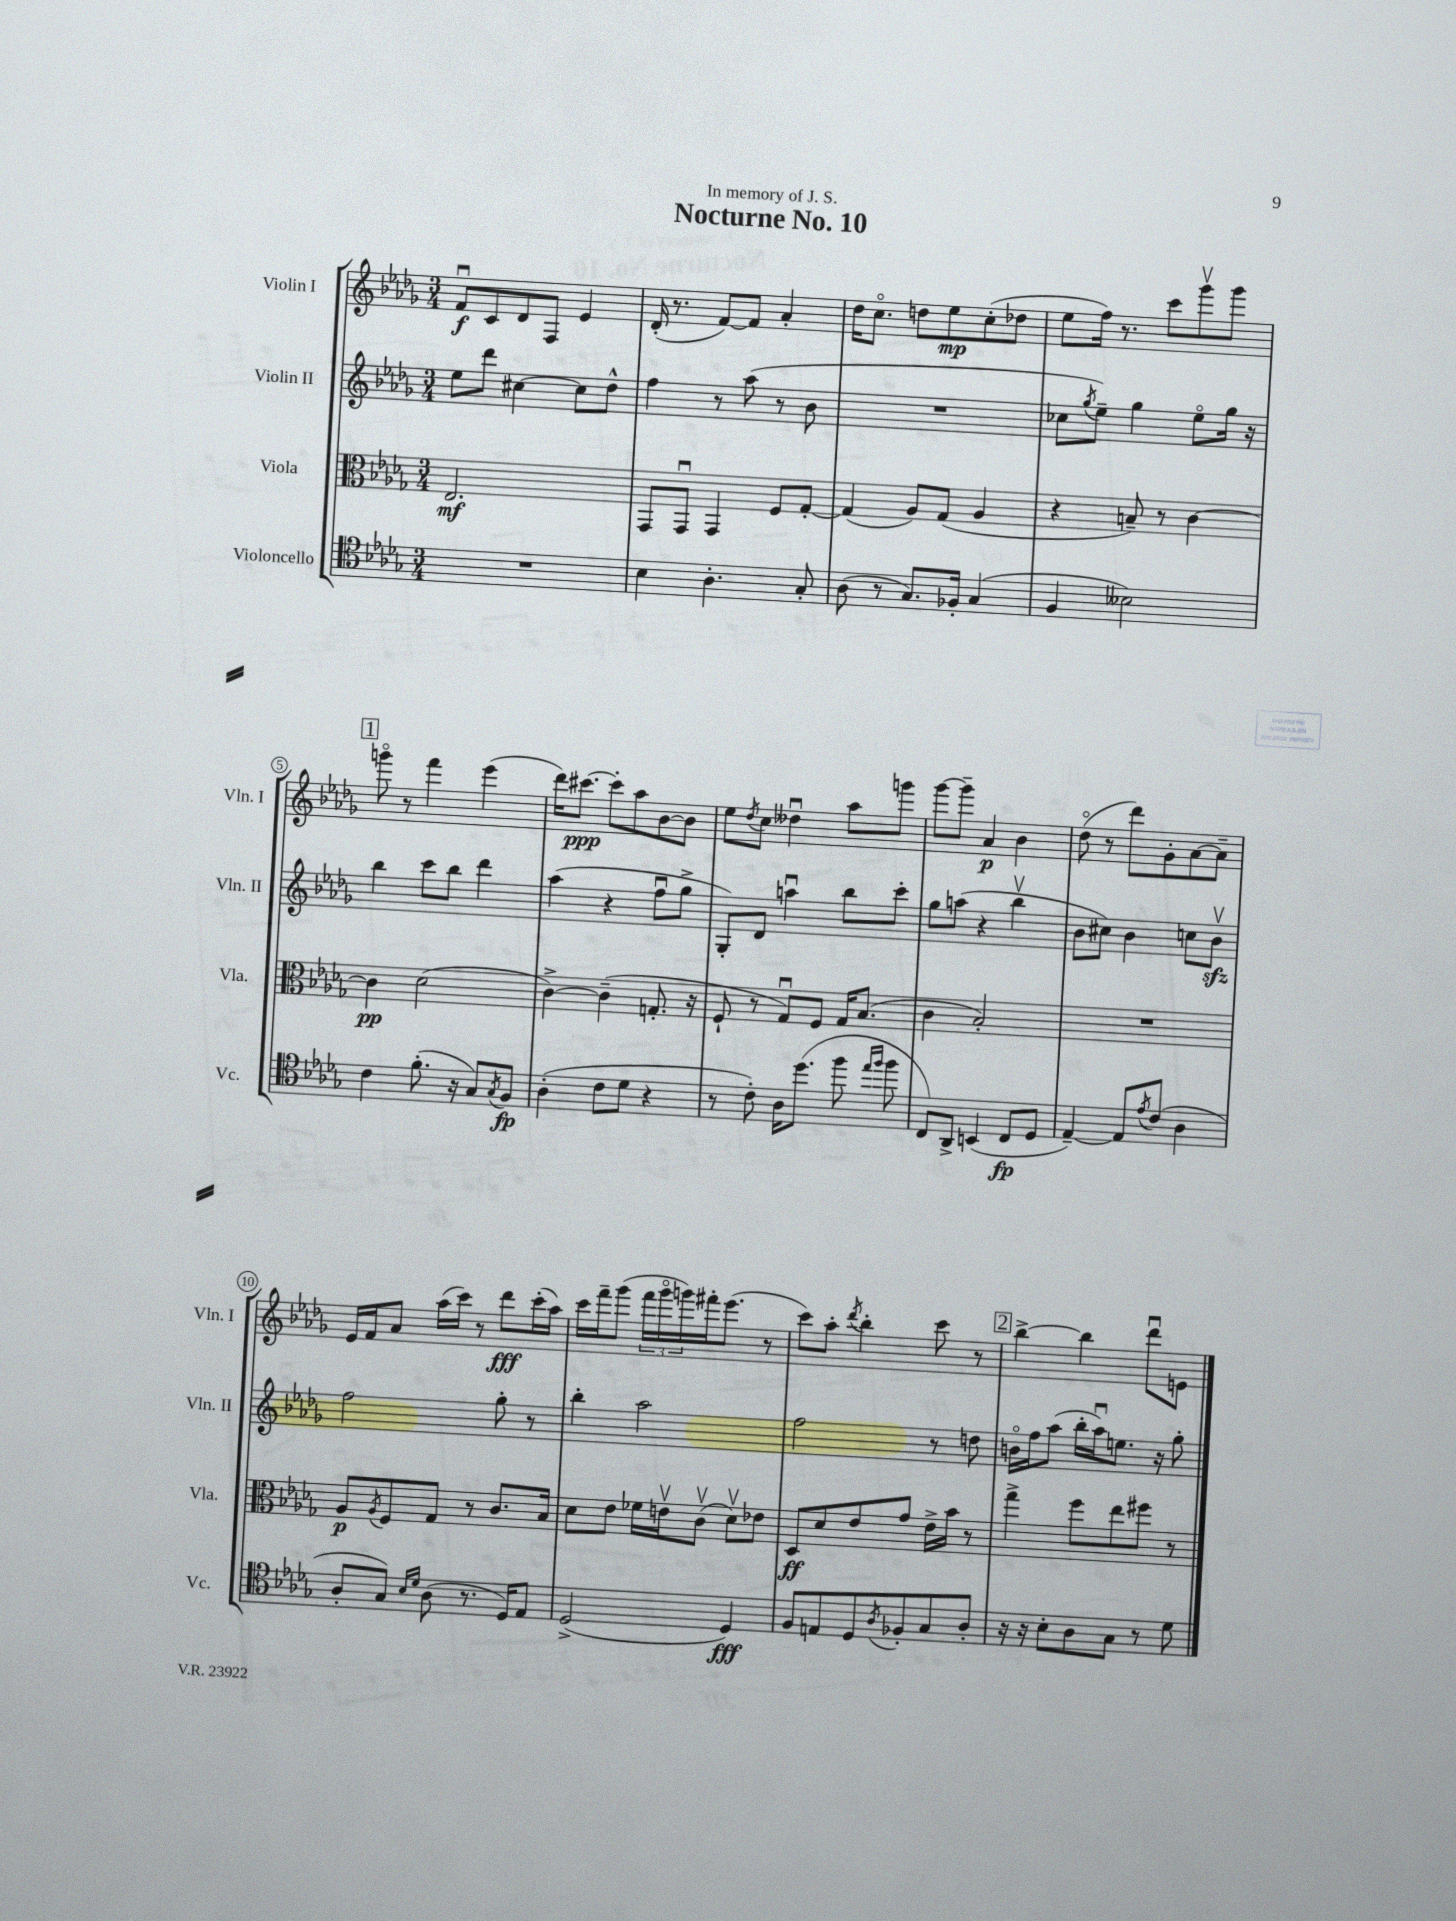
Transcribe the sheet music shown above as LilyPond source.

\header { title = "Nocturne No. 10" dedication = "In memory of J. S." }
<<
\new StaffGroup <<
\new Staff = "s0" \with { instrumentName = "Violin I" shortInstrumentName = "Vln. I" } {
    \clef treble \key des \major \numericTimeSignature \time 3/4
    f'8\downbow\f c'8 des'8 f8 ees'4 |
    des'16-.( r8. f'8~) f'8 aes'4-. |
    des''16 c''8.\flageolet d''8 ees''8\mp c''8-.( des''8 |
    ees''8 f''16) r8. c'''8 ges'''8\upbow ges'''8 |
    \mark \markup { \box "1" } g'''8\flageolet r8 f'''4 ees'''4( |
    des'''16) cis'''8.~\ppp cis'''8-. aes''8 bes'8~ bes'8 |
    ees''8 \acciaccatura { des''8 } c''8 deses''4\downbow aes''8 g'''8 |
    ges'''8~ ges'''8-- aes'4\p bes'4 |
    des''8\flageolet( r8 des'''8) ges'8-. aes'8~ aes'8-- |
    ees'16 f'16 aes'8 aes''16( c'''16) r8 des'''8\fff c'''16-.( aes''16) |
    c'''16 f'''16-- ges'''8( \tuplet 3/2 { f'''16 ges'''16\flageolet g'''16) } fis'''16-. ees'''8.( r8 |
    c'''8) aes''8-. \acciaccatura { des'''8 } bes''4-. c'''8 r8 |
    \mark \markup { \box "2" } bes''4~-> bes''4 des'''8\downbow e'8 \bar "|." |
}
\new Staff = "s1" \with { instrumentName = "Violin II" shortInstrumentName = "Vln. II" } {
    \clef treble \key des \major \numericTimeSignature \time 3/4
    ees''8 des'''8 cis''4~ cis''8 des''8-^ |
    f''4 r8 aes''8( r8 bes'8 |
    R2. |
    ces''8 \acciaccatura { ges''8 } ees''8--) ges''4 ees''8\flageolet ges''16 r16 |
    \mark \markup { \box "1" } bes''4 c'''8 bes''8 des'''4 |
    aes''4( r4 f''8\downbow ges''8-> |
    ges8-.) des'8 a''4\downbow bes''8 c'''8-. |
    ges''8 a''8( r4 bes''4\upbow |
    bes'8 cis''8) bes'4 c''8 bes'8\upbow\sfz |
    f''2 ges''8-. r8 |
    bes''4-. aes''2 |
    f''2 r8 d''8 |
    \mark \markup { \box "2" } b'16\flageolet f''16 aes''8( bes''16-. aes''16\downbow) e''8. r16 ges''8-. \bar "|." |
}
\new Staff = "s2" \with { instrumentName = "Viola" shortInstrumentName = "Vla." } {
    \clef alto \key des \major \numericTimeSignature \time 3/4
    ees2.\mf |
    ges,8 ges,8\downbow ges,4 f8 ges8~-. |
    ges4( aes8) ges8( aes4 |
    r4 b8--) r8 c'4~ |
    \mark \markup { \box "1" } c'4\pp des'2( |
    c'4~->) c'4--( g8.-. r16 |
    f8-! r8 ges8\downbow) f8 ges16 bes8.( |
    c'4 bes2-.) |
    R2. |
    aes8\p \acciaccatura { aes8 } f8 ges8 r8 c'8. bes16 |
    des'8 ees'8 fes'16 e'16\upbow c'8\upbow( des'8\upbow) ees'8 |
    des8\ff des'8 ees'8 ges'8 ees'16-> bes'16 r8 |
    \mark \markup { \box "2" } ges''4-> f''8 ees''8 fis''8 r8 \bar "|." |
}
\new Staff = "s3" \with { instrumentName = "Violoncello" shortInstrumentName = "Vc." } {
    \clef tenor \key des \major \numericTimeSignature \time 3/4
    R2. |
    bes4 aes4.-. ges8-. |
    aes8( r8 ges8.) fes16-. ges4( |
    f4 beses2) |
    \mark \markup { \box "1" } c'4 f'8.-.( r16 ges8) \acciaccatura { ges8 } f8\fp |
    aes4-.( c'8 des'8 r4 |
    r8 c'8-.) aes16 des''8.( f''8 \grace { ees''16 f''16 } f''8 |
    c8) aes,8-> b,4( c8\fp des8 |
    ees4~--) ees8 \acciaccatura { ees'8 } c'8( aes4 |
    aes8-. ges8) \grace { bes16 des'16 } aes8( r8. des16) ees8 |
    des2->( des4\fff) |
    f8 e8 des8 \acciaccatura { aes8 } fes8-. ges8 aes8-. |
    \mark \markup { \box "2" } r16 r16 bes8-. aes8 ges8 r8 des'8 \bar "|." |
}
>>
>>
\layout { \context { \Score \override BarNumber.stencil = #(make-stencil-circler 0.1 0.3 ly:text-interface::print) } }
